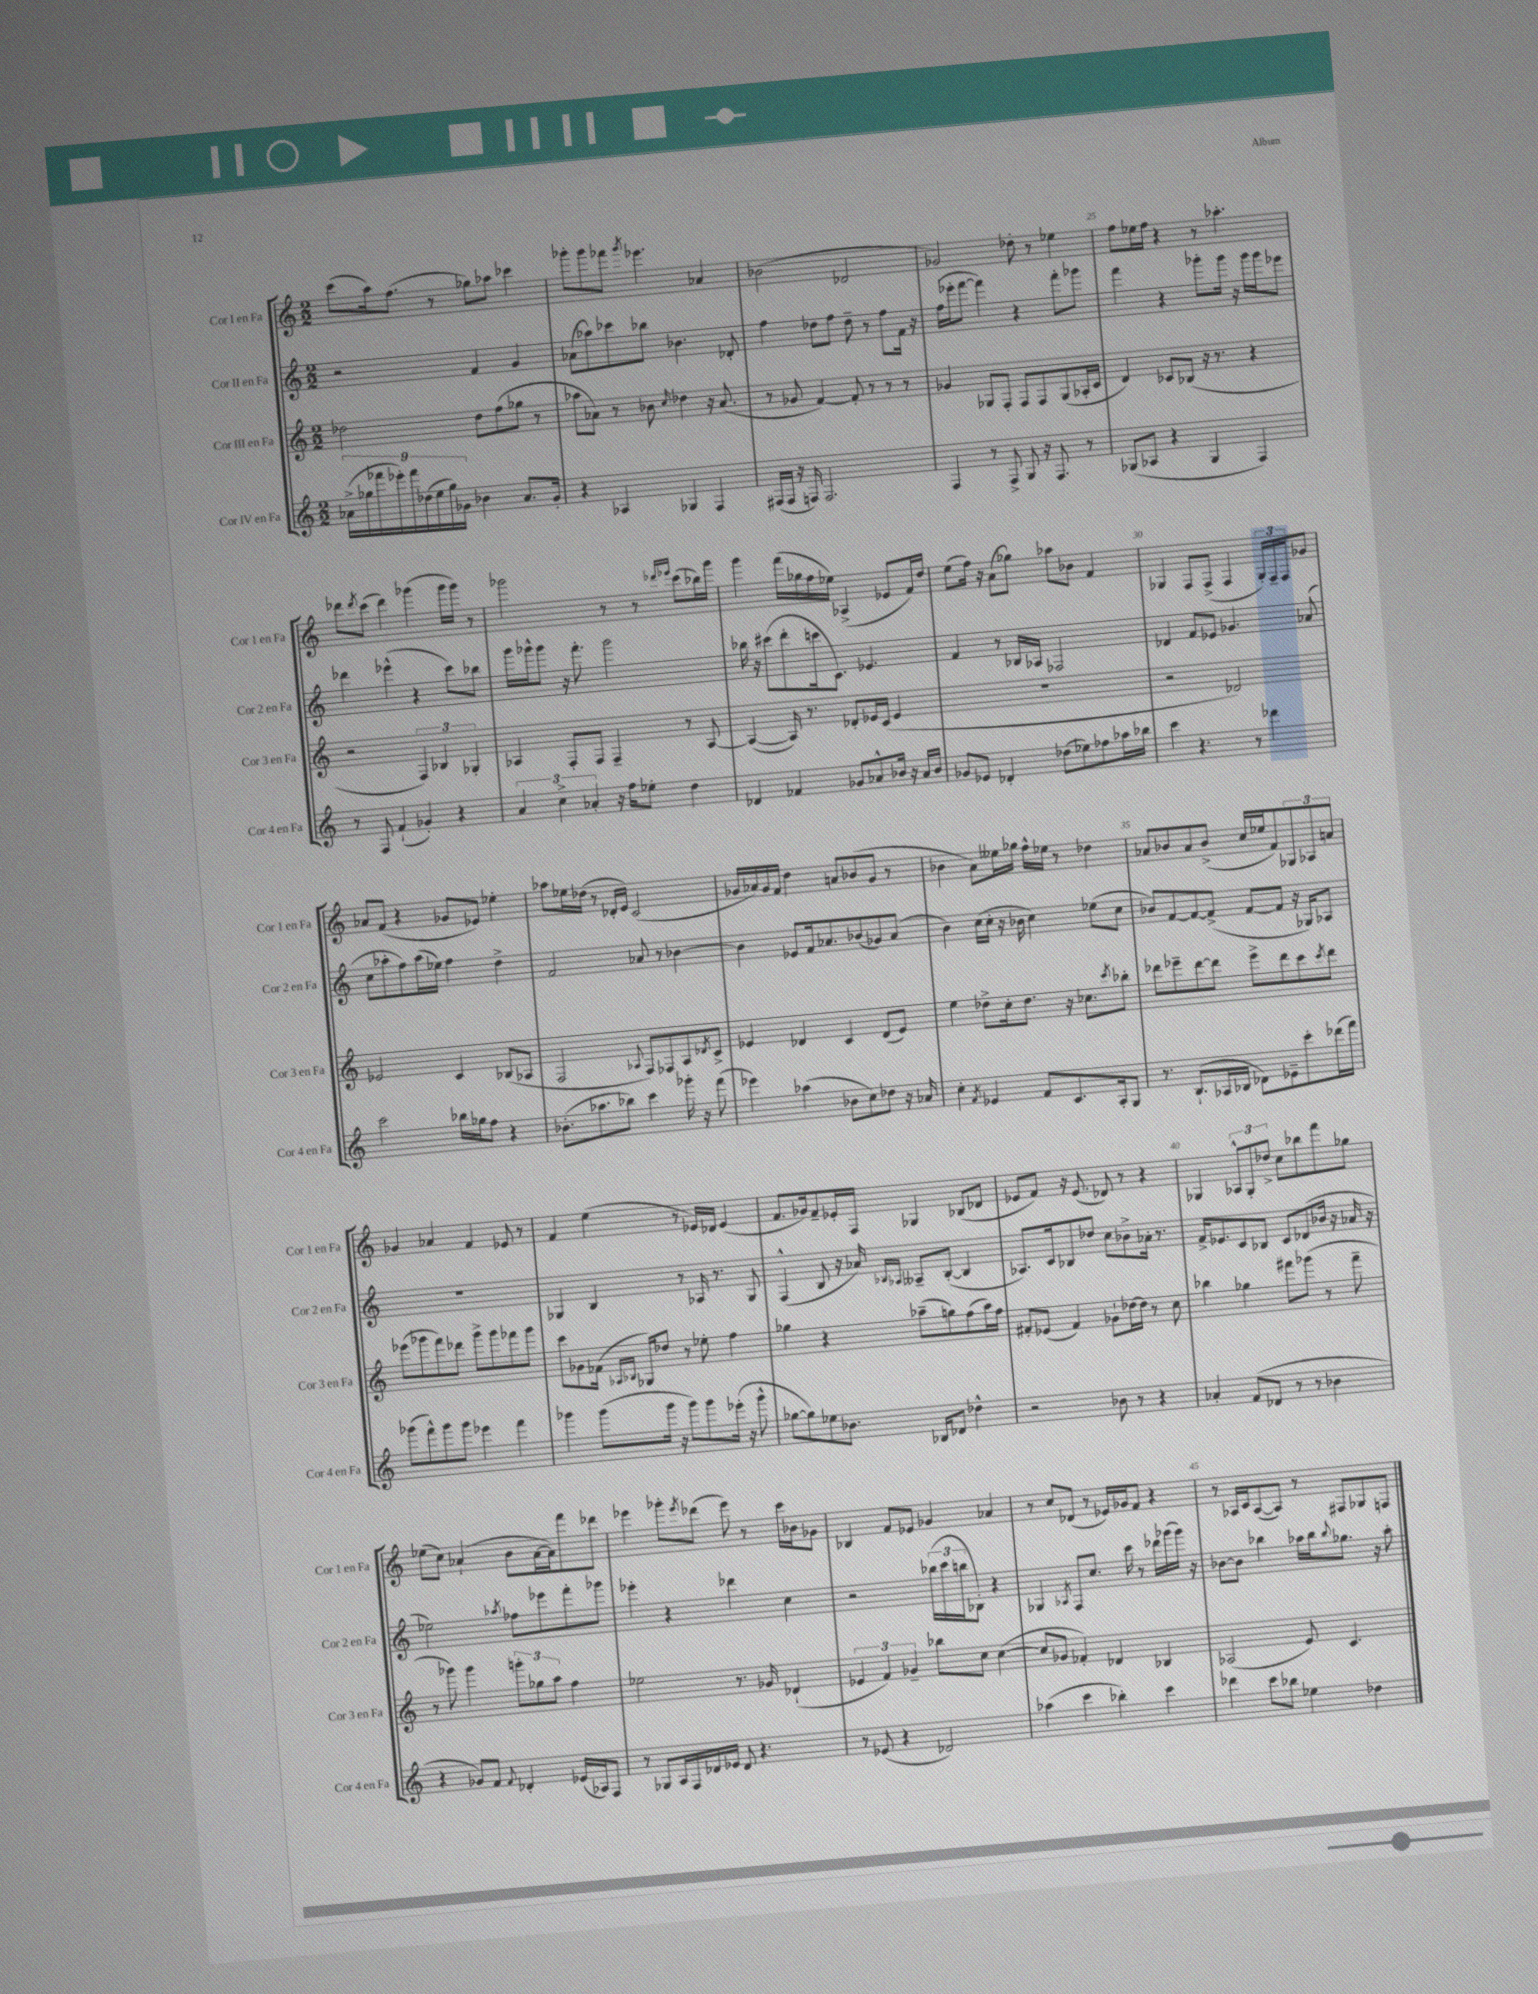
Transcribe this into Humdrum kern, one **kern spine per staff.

**kern	**kern	**kern	**kern
*staff4	*staff3	*staff2	*staff1
*clefG2	*clefG2	*clefG2	*clefG2
*k[]	*k[]	*k[]	*k[]
*M2/2	*M2/2	*M2/2	*M2/2
(18a-^	2dd-	2r	(8ccc
18gg-	.	.	.
18fff-	.	.	.
.	.	.	16aa)
18eee-')	.	.	.
.	.	.	(8.ff
18fff-	.	.	.
(18dd-	.	.	.
18ee	.	.	.
.	.	.	8r
18gg-)	.	.	.
18g-	.	.	.
4b-	8dd-	4f	8gg-)
.	(8ff	.	8aa-
8.a-	8gg-	4g	4ccc-
.	8r	.	.
16g-'	.	.	.
=	=	=	=
4r	8aa-	(8a-	8ggg-'
.	8a-)	8aa-)	8ggg-
4A-	8r	8ccc-	8fff-
.	.	.	8qggg-
.	8b-	8bb-	4.eee-
.	16qqcc	.	.
4G-	4dd-	4.b-	.
4F	16r	.	4a-
.	(8.a-	.	.
.	.	8d-'	.
=	=	=	=
(16F#	8r	4ff	(2b-
16F#	.	.	.
16r	8g-	.	.
16F)	.	.	.
2.F	[4f)	8dd-	.
.	.	8ff	.
.	8f']	8dd-~	2d-
.	8r	8r	.
.	8r	8ff	.
.	8r	16f	.
.	.	16r	.
=	=	=	=
4F	4g-	(16ff	2g-)
.	.	16eee-'	.
.	.	[8fff	.
8r	8G-	4fff])	.
8F^	8F'	.	.
8G	8F	4r	8dd-'
16r	8F	.	8r
8.F	.	.	.
.	(8G-	8fff'	4ee-
8r	16A-'	8ggg-	.
.	16c	.	.
=	=	=	=
(8G-	4d)	4fff	8ff
8A-	.	.	16ee-
.	.	.	16ff
4r	8c-	4r	4r
.	(8B-	.	.
4G-	16r	8ggg-'	8r
.	8.r	.	.
.	.	16ggg-	4.aa-'
.	.	16r	.
4F)	4r	16ggg-	.
.	.	16ggg-	.
.	.	8eee-	.
=	=	=	=
8r	2r	4ddd-	8ddd-
.	.	.	8qddd-
8F	.	.	(8ccc
(4f`	.	(4eee-^^	4ddd-)
4g-')	6F)	4r	(4ggg-
.	6B-	.	.
4r	.	8ccc)	16ggg-
.	.	.	16ggg-)
.	6G-'	.	.
.	.	8bb-	8r
=	=	=	=
6a	4A-	16ggg	2ggg-
.	.	16ggg-^^	.
.	.	8ggg-	.
6cc^	.	.	.
.	8F'	16r	.
.	.	8.fff'	.
6a-'	.	.	.
.	8F	.	.
16r	4F~	2ggg-	8r
16ff	.	.	.
8ee-'	.	.	8r
.	.	.	16qqddd-
.	.	.	16qqeee-
4dd	8r	.	(8ccc
.	[8A-	.	16bb-)
.	.	.	16ggg-
=	=	=	=
4d-	(4A-_	16bb-	4ggg
.	.	16r	.
.	.	(8ccc#	.
4f-	16A-])	8ddd'	(16fff
.	8.r	.	16gg-
.	.	16ccc	16ff
.	.	8.c)	16ee-)
8g-	8d-'	.	(4A-^
8a-^^	16e-	4.e-	.
.	(16c	.	.
16b-	4e-	.	8e-
16r	.	.	.
16a-	.	.	16f)
16b-	.	.	16dd
=	=	=	=
8g-	1r	4f	(8ee
8e-	.	.	16ff)
.	.	.	16r
4d-'	.	8r	(8a
.	.	16B-	8gg-)
.	.	16A-	.
(8dd-	.	2F-	8aa-
8ee-)	.	.	8b-
8ff-	.	.	4f
16aa-	.	.	.
16bb-	.	.	.
=	=	=	=
4ccc	2r	4d-	4G-
4.r	.	8f	8F
.	.	8e-	(8F^
.	2d-)	4.g-	4F
8r	.	.	.
4ddd-	.	.	24G-')
.	.	.	24F~
.	.	.	24F
.	.	(8a-	8g-
=	=	=	=
2ccc	2e-	8cc	8a-
.	.	8aa-'	(8f
.	.	8ff)	4r
.	.	(16aa-	.
.	.	16ee-)	.
16bb-	4c	4ff	8g-
16gg-	.	.	.
8ff	.	.	8e-)
4r	(8B-	4dd^	4ee-'
.	8A-	.	.
=	=	=	=
(8.b-'	2F	2f	8aa-
.	.	.	16ee-
8.aa-	.	.	(16dd-
.	.	.	8r
8bb-)	.	.	16d-'
.	.	.	16e)
.	8qqA-	.	.
4ccc	8F)	8a-	(2c
.	8F-	8r	.
16ggg-'	8A-	[4b-	.
16r	.	.	.
.	8qd-	.	.
(8fff	8c^	.	.
=	=	=	=
4eee-)	4e-	4b-]	16g-
.	.	.	16a-)
.	.	.	16g-
.	.	.	16f
(4aa-	4d-	8e-	4dd
.	.	16f	.
.	.	8.a-	.
8b-	4c	.	8a
8cc)	.	(8b-	(8b-
8dd-	(8d-	8g-)	8g-
16r	8e-)	(8a-	8r
16a-	.	.	.
=	=	=	=
4cc'	4ee	4b)	4b-
8qf	.	.	.
4e-	8dd-^	(16cc	8a)
.	.	16cc'	.
.	16cc'	16r	16ee--
.	8.dd-	16b-	16gg-
8f	.	4cc)	16ff^^
.	.	.	16ee-
8.c	16r	.	8r
.	8.cc-	.	.
.	.	(8ee-	4dd-
16A'	.	.	.
.	8qccc	.	.
8G	8bb-'	8cc	.
=	=	=	=
8.r	8ddd-	8b-)	8a-
.	8eee-~	[8f	8b-
(8.B`	.	.	.
.	[8ddd-	8f_	8a-
16A-	8ddd-]	(8f^]	(8b-^
16B-	.	.	.
8d-)	8eee-^	[8f	16cc
.	.	.	16ee-
8e-~	8ddd-	8f]	8f)
8ccc'	8ccc	16r	12G-
.	.	16G-)	.
.	.	.	12A-
.	8qccc	.	.
(16ddd-	8ddd-	8A-	.
.	.	.	12a
16fff)	.	.	.
=	=	=	=
(8ggg-	(8eee-	1r	4g-
8fff^^)	8ggg-	.	.
8ggg-	8fff)	.	4a-
8ggg-	8ddd-	.	.
4eee-	8ggg-^	.	4f
.	8ggg-	.	.
4fff	8fff-	.	8e-
.	8ggg-	.	8r
=	=	=	=
4ggg-	8ccc	4G-	4f
.	8g-	.	.
(8ggg-	(16f-	4B	(4ee
.	16qqA-	.	.
.	16qqB-	.	.
.	16G-)	.	.
16ggg-	8dd-	.	.
16r	.	.	.
8ggg-)	8r	8r	8r
8ggg-	8ee-'	16A-	16e-)
.	.	8.r	16d-
(16eee-'	4ff	.	(4e-
16r	.	.	.
8ggg-^^	.	8G-	.
=	=	=	=
[8gg-	4gg-	(4F^^	8.f
8gg-])	.	.	.
.	.	.	16g-)
8ee-	4r	8B	8f~
8.b-	.	16r	16e-'
.	.	16a-)	16F
.	.	16qqB-	.
.	.	16qqA-	.
.	(8aa-~	8A--~	4G-
16B-	.	.	.
8d-	8gg)	([8B-'	.
4dd-^^	(8ff	4B-]	(8B-
.	16aa-)	.	8d-
.	16ff	.	.
=	=	=	=
2r	8f#'	8.A-)	8e-
.	(8e-	.	8f)
.	.	16c	.
.	4f#)	8B-	16r
.	.	.	(8.e-
.	.	8dd-	.
8b-	8g-`	8cc	8d-)
8r	[16dd-	8b-^	8r
.	16dd-]	.	.
4r	8r	16a-'	4r
.	.	8.r	.
.	8cc	.	.
=	=	=	=
4a-'	4bb-	16f^	4G-
.	.	8.e-	.
(8f	4gg-	8c	12A-^^
.	.	.	12G-'
8d-	.	8B-	.
.	.	.	12dd-^
8r	8fff#	8c	8cc
8r	(8ggg-	(8d-	8bb-
4b-	8r	16b-	8fff
.	.	16r	.
.	8fff#~	16a-	8gg-
.	.	16r	.
=	=	=	=
4r	8r	2ee-)	(8ee-
.	8ggg-)	.	8cc)
8g-)	4ggg-	.	(4a-`
8f	.	.	.
8qqf	.	8qaa-	.
4d-'	12ggg'	8ff-	8b
.	12gg-	.	.
.	.	8eee-	[16a-
.	12aa	.	.
.	.	.	16a-])
(16e-	4ff	8fff'	8fff
16A-)	.	.	.
8F	.	8ggg-	8ddd-
=	=	=	=
8r	2ee-	4eee-'	4eee-
8G-	.	.	.
16A	.	4r	8ggg-'
16F	.	.	.
.	.	.	8qeee-
16d-	.	.	(8ddd-
16e-	.	.	.
8d-	8.r	4ddd-	8eee-)
4.r	.	.	8r
.	16g-	.	.
.	(4d-`	4cc	16ccc
.	.	.	16b-
.	.	.	8g-
=	=	=	=
8r	6e-	2r	4B-
(8e-	.	.	.
.	6f)	.	.
4r	.	.	8f
.	6g-~	.	.
.	.	.	8e-
2d-)	8bb-	(24bb-	4g-
.	.	24ccc	.
.	.	24bb	.
.	8cc	8B-')	.
.	([4cc	4r	4a-
=	=	=	=
(4aa-	8cc]	4G-	8r
.	8g-	.	8cc
.	.	8qA-	.
4ccc	4f-')	8F	(8d-
.	.	8.cc	8r
4bb-')	4d-	.	16e-)
.	.	16ccc	16g-
.	.	8r	8f
4ccc	4B-	16ddd-	4r
.	.	(16ggg-	.
.	.	16ggg-)	.
.	.	16r	.
=	=	=	=
4ddd-	(2A-	[8b-	8r
.	.	8b-]	16A-
.	.	.	16c
8ccc	.	4bb-	([8A-
8bb-	.	.	8A-])
4ee-	8e)	16aa-	8r
.	.	16bb-	.
.	.	8qqbb-	.
.	4.c	8.gg-	8F#
4dd-	.	.	8G-
.	.	16r	.
.	.	8aa-'	8F
==	==	==	==
*-	*-	*-	*-
